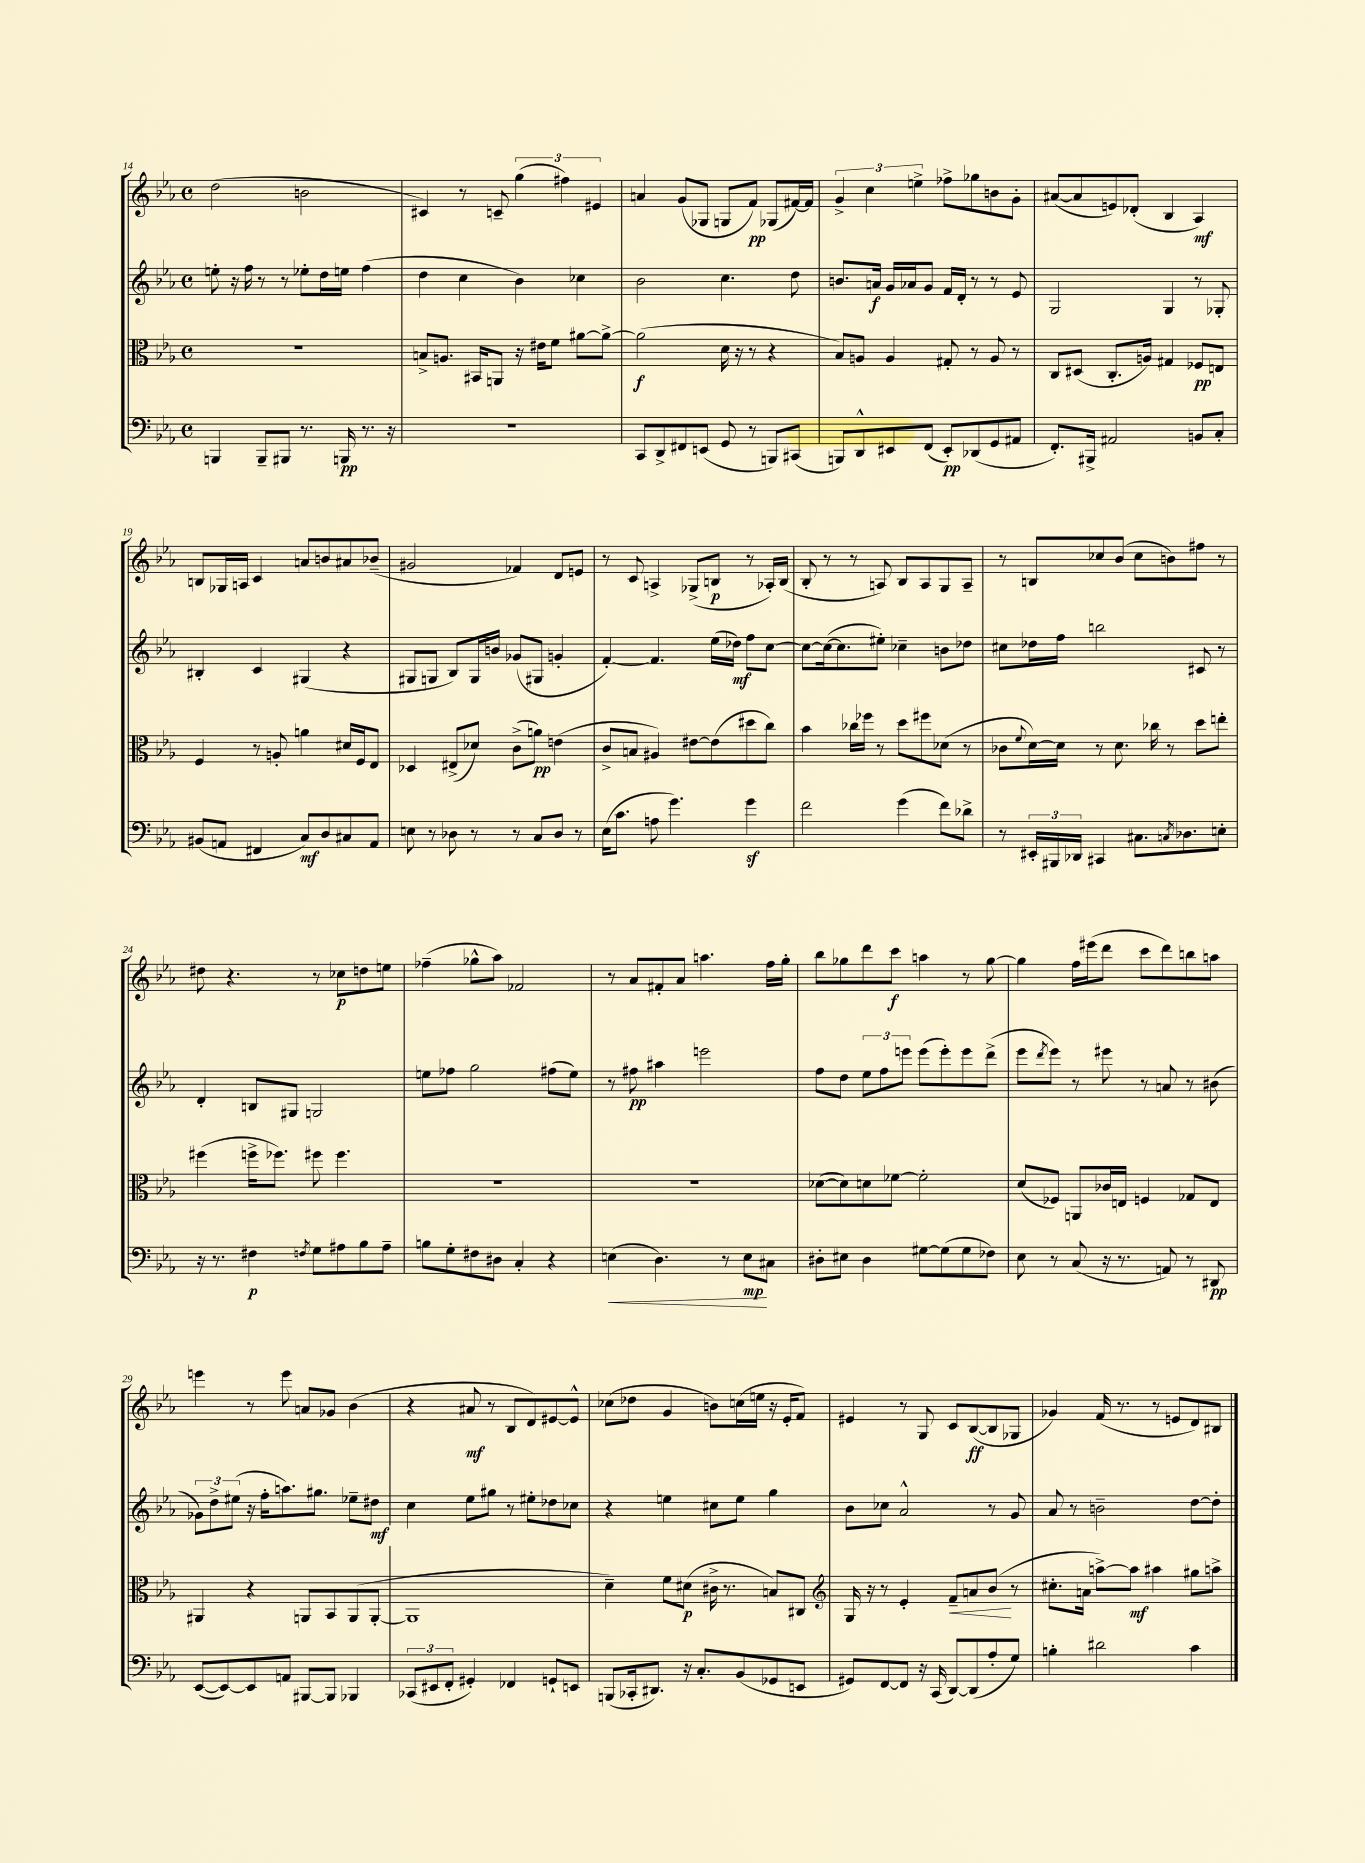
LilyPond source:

<<
\new StaffGroup <<
\new Staff = "s0" {
    \clef treble \key ees \major \defaultTimeSignature \time 4/4
    d''2( b'2 |
    cis'4) r8 c'8-- \tuplet 3/2 { g''4( fis''4) eis'4 } |
    a'4 g'8( ges8 g8 f'8\pp) ges8( fis'16~) fis'16 |
    \tuplet 3/2 { g'4-> c''4 e''4-> } fes''8-> ges''8 b'8 g'8-. |
    ais'8~( ais'8 e'8) des'8-.( bes4 aes4\mf) |
    b8 ges16 a16 c'4 a'8 b'8 ais'8 bes'8--( |
    gis'2 fes'4) d'8 e'8 |
    r8 c'8 a4-> ges8->( b8\p r8 aes16-.) b16( |
    bes8-. r8 r8 a8) bes8 a8 g8 a8-- |
    r8 b8 ces''8 bes'8( ces''8 b'8) fis''8 r8 |
    dis''8 r4. r8 ces''8\p d''8 e''8 |
    fes''4--( ges''8-^ aes''8) fes'2 |
    r8 aes'8 fis'8-. aes'8 a''4. f''16 g''16-. |
    bes''8 ges''8 d'''8 c'''8\f a''4 r8 ges''8~ |
    ges''4 f''16 eis'''16( d'''8 c'''8 d'''8) b''8 a''8 |
    e'''4 r8 e'''8 a'8 ges'8 bes'4( |
    r4 ais'8\mf r8 bes8 d'8) eis'8~ eis'8-^ |
    ces''8( des''8 g'4 b'8) c''16( e''16 r16 ees'16-. f'8) |
    eis'4 r8 g8 c'8 bes8~\ff( bes8 ges8 |
    ges'4) f'16( r8. r8 e'8 d'8) bis8 \bar "|." |
}
\new Staff = "s1" {
    \clef treble \key ees \major \defaultTimeSignature \time 4/4
    e''8-. r16 f''16 r8 r8 ees''8-. d''16 e''16 f''4( |
    d''4 c''4 bes'4) ces''4 |
    bes'2 c''4. d''8 |
    b'8. a'16\f g'16 aes'16 g'8 f'16 d'16-. r8 r8 ees'8 |
    g2 g4 r8 ges8-. |
    bis4-. c'4 gis4( r4 |
    gis8 g8 bes8) g16 b'16 ges'8( gis8 g'4-. |
    f'4~-.) f'4. ees''16( des''16\mf) f''8 c''8~ |
    c''8~ c''16~( c''8. eis''8-.) ces''4-- b'8 des''8 |
    cis''8 des''16 f''16 b''2 cis'8 r8 |
    d'4-. b8 gis8 g2 |
    e''8 fes''8 g''2 fis''8( e''8) |
    r8 fis''8\pp ais''4 e'''2 |
    f''8 d''8 \tuplet 3/2 { ees''8 f''8 e'''8 } e'''8( e'''8-.) e'''8 d'''8->( |
    ees'''8 \acciaccatura { d'''8 } ees'''8) r8 eis'''8 r8 a'8 r8 bis'8( |
    \tuplet 3/2 { ges'8) d''8-> eis''8( } r16 f''16-. a''8.) gis''8. ees''8-- dis''8\mf |
    c''4 ees''8 gis''8 r8 eis''8-. des''8 ces''8 |
    r4 e''4 cis''8 e''8 g''4 |
    bes'8 ces''8 aes'2-^ r8 g'8 |
    aes'8 r8 b'2-- d''8~ d''8-. \bar "|." |
}
\new Staff = "s2" {
    \clef alto \key ees \major \defaultTimeSignature \time 4/4
    r1 |
    b8-> a8. bis,16 a,8 r16 eis'16 f'8 ais'8~ ais'8~-> |
    ais'2\f( d'16 r16 r8 r4 |
    bes8) a8 a4 gis8-. r8 a8 r8 |
    c8 dis8( c8.-. a16) gis4 fes8\pp e8 |
    f4 r8 a8-. a'4 dis'16 f16 ees8 |
    des4 eis8->( des'8) c'8->( a'8\pp) e'4( |
    c'8-> b8 ais4) eis'8~ eis'8( dis''8 c''8) |
    bes'4 ces''16 fes''16 r8 d''8 fis''8 des'8( r8 |
    ces'8 \appoggiatura { f'8 } d'16~) d'16 r8 d'8. ces''16 r8 d''8 e''8-. |
    fis''4( f''16-> fes''8.) fis''8 fis''4. |
    R1 |
    R1 |
    des'8~( des'8) d'8 fes'8~ fes'2-. |
    d'8( fes8) a,8 ces'16 e16 f4 ges8 e8 |
    ais,4 r4 a,8 bes,8 a,8( a,8~-. |
    a,1 |
    d'4--) f'8 dis'8\p( cis'16-> r8. b8) cis8 |
    \clef treble g16 r16 r8 ees'4-. f'8--\< a'8 bes'8\!( r8 |
    cis''8.-. a'16 a''8~->) a''8\mf ais''4 gis''8 a''8-> \bar "|." |
}
\new Staff = "s3" {
    \clef bass \key ees \major \defaultTimeSignature \time 4/4
    b,,4 b,,8-- bis,,8 r8. b,,16\pp r8. r16 |
    R1 |
    c,8 d,8-> fis,8 e,8( g,8 r8 b,,8) cis,8( |
    b,,8) d,8-^ eis,8 f,8( eis,8-.\pp) des,8( g,8 ais,8 |
    f,8.-.) bis,,16-> ais,2 b,8 c8-. |
    bis,8( a,8 fis,4 c8\mf) d8 cis8 a,8 |
    e8 r8 des8 r8 r8 c8 des8 r8 |
    ees16( c'8. a8 g'4.) g'4\sf |
    f'2 g'4( f'8) des'8-> |
    r8 \tuplet 3/2 { eis,16-. bis,,16 des,16 } cis,4 cis8. \acciaccatura { c8 } des8. e8-. |
    r16 r8. fis4\p \acciaccatura { f8 } g8 ais8 bes8 ais8-- |
    b8 g8-. fis8 dis8 c4-. r4 |
    e4\<( d4.) r8 e8\mp\! cis8 |
    dis8-. eis8 dis4 gis8~ gis8( gis8 fes8) |
    ees8 r8 c8( r16 r8. a,8) r8 dis,8\pp |
    ees,8~( ees,8~) ees,8 a,8 bis,,8~ bis,,8 bes,,4 |
    \tuplet 3/2 { ces,8( eis,8 f,8-. } gis,4-.) fes,4 g,8-! e,8 |
    b,,8( ces,16-. dis,8.) r16 c8.-. bes,8( ges,8 e,8 |
    gis,8) f,8~ f,8 r16 c,16( d,8~) d,8( aes8-. g8) |
    b4-. dis'2 c'4 \bar "|." |
}
>>
>>
\layout { \context { \Score currentBarNumber = #14 } }
